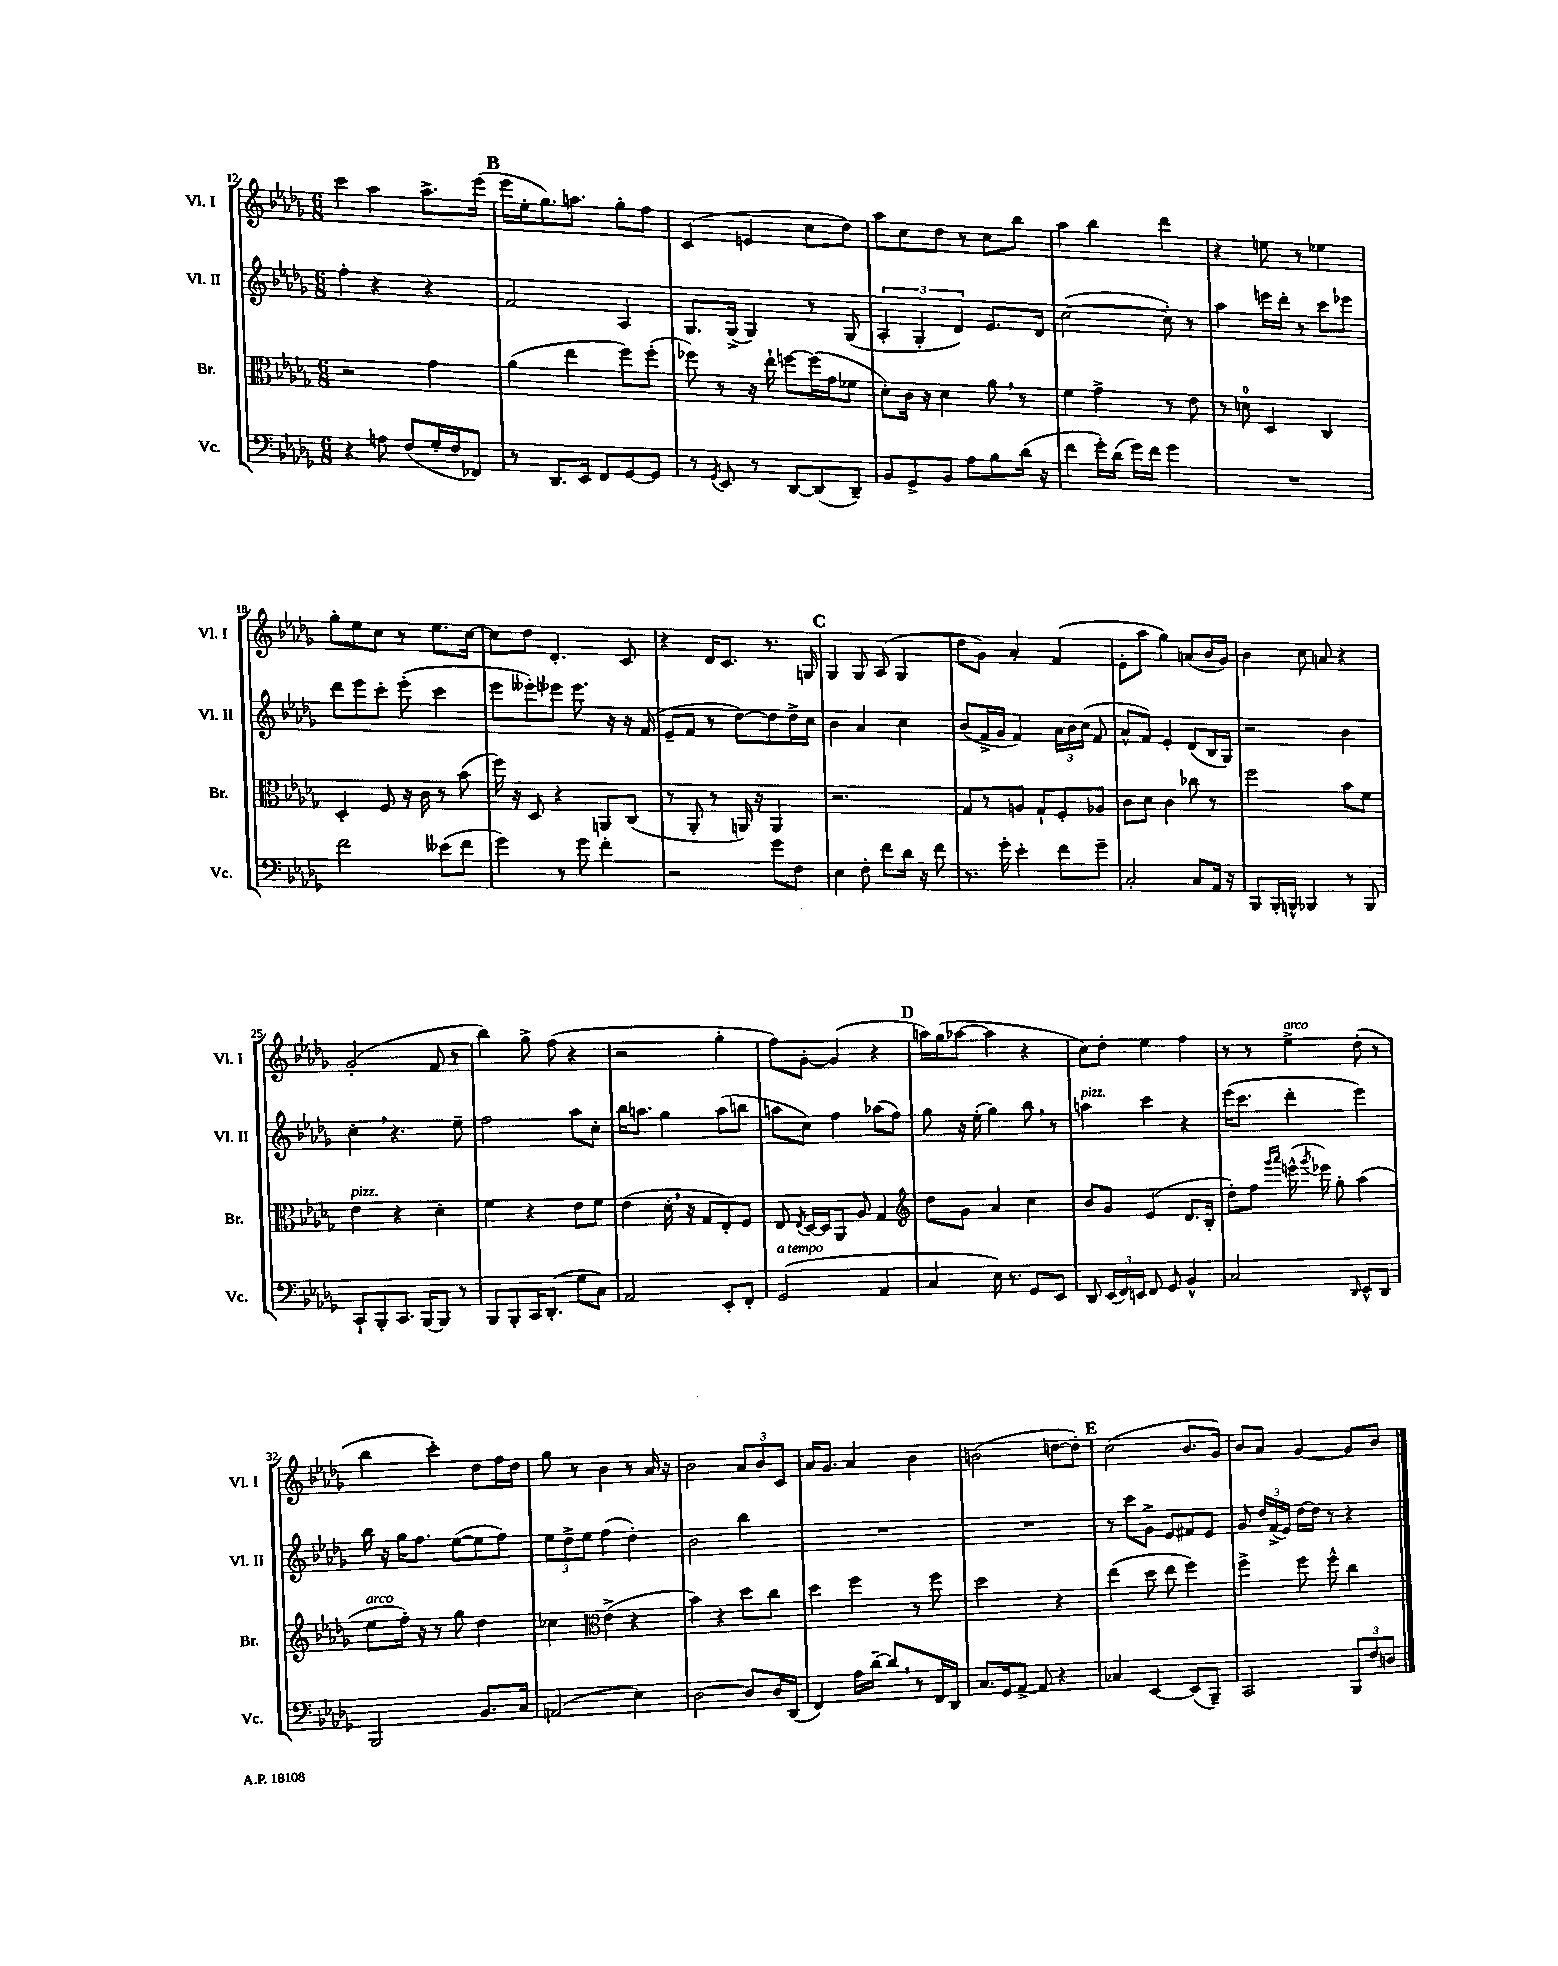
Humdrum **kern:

**kern	**kern	**kern	**kern
*staff4	*staff3	*staff2	*staff1
*clefF4	*clefC3	*clefG2	*clefG2
*k[b-e-a-d-g-]	*k[b-e-a-d-g-]	*k[b-e-a-d-g-]	*k[b-e-a-d-g-]
*M6/8	*M6/8	*M6/8	*M6/8
4r	2r	4ff'	4ccc
8A	.	4r	4aa-
(8F	.	.	.
16G-'	4g-	4r	8.aa-^
16F	.	.	.
8FF-)	.	.	.
.	.	.	(16eee-
=	=	=	=
8r	(4a-	2f	16eee-
.	.	.	16ee-'
8.DD-	.	.	8.gg-)
.	4ee-	.	.
16EE-	.	.	8.aa
8FF	.	.	.
[8GG-	8ff)	4A-	8gg-'
8GG-]	(8ff'	.	8ff
=	=	=	=
8r	8ff-)	8.G-	(4c
8qGG-	.	.	.
8EE-	8r	.	.
.	.	(16G-^	.
8r	16r	4G-)	4e
.	16ee-`	.	.
[8DD-	[8ff	.	.
(8DD-]	(16ff]	8r	8cc
.	16g-	.	.
8DD-~)	8f-	(8G-	8dd-)
=	=	=	=
8BB-	8d-')	6A-'	8aa-
8GG-^	16c	.	8cc
.	.	6G-'	.
.	16r	.	.
8BB-	4d-	.	8dd-
.	.	6d-)	.
8A-	.	.	8r
8B-	8a-	8.e-	8cc
(16d-	8r	.	8bb-
16r	.	16d-	.
=	=	=	=
4f	4f	([2cc	4aa-
16g-')	4g-^	.	4bb-
(16d-	.	.	.
16g-)	.	.	.
16f	.	.	.
4g-	8r	8cc'])	4ddd-
.	8e-	8r	.
=	=	=	=
2.r	8r	4aa-	4r
.	8d	.	.
.	4D-	16eee	8ee
.	.	16ddd-'	.
.	.	8r	8r
.	4C	8ccc	4ee-
.	.	8eee-	.
=	=	=	=
2f	4D-'	8ddd-	8gg-'
.	.	8eee-	8ee-
.	8F	8ccc'	8cc
.	16r	(8eee-'	8r
.	16c	.	.
(8e--	8r	4ccc	8.ee-
8f	(8b-	.	.
.	.	.	[16cc
=	=	=	=
4g-)	16ff)	8eee-	8cc]
.	16r	.	.
.	8D-	8eee--')	8dd-
8r	4r	8eee-	4.d-'
8g-	.	8.eee-	.
4f'	8AA	.	.
.	.	16r	.
.	(8C	16r	8c
.	.	(16f	.
=	=	=	=
2r	8r	8e-~	4r
.	8AA-'	8f	.
.	8r	8r	16d-
.	.	.	8.c
.	16AA)	[8dd-)	.
.	16r	.	.
8g-	4AA	8dd-]	8.r
8F	.	16dd-^	.
.	.	16cc	16G
=	=	=	=
4E-	2.r	4b-	4G-
8F'	.	4a-	8G-
8f	.	.	(8A-
16d-	.	4cc	4G-
16r	.	.	.
8f	.	.	.
=	=	=	=
8.r	8G-	(8b-	8dd-
.	8r	16f^	8g-)
16g-'	.	16g-	.
4e-'	8A	4f)	4a-'
.	8G-`	.	.
8f	8F'	24a-	(4f
.	.	24b-	.
.	.	(24cc	.
8g-~	8A-	8f	.
=	=	=	=
2C'	8c	8a-^^	8e-'
.	8d-	8f)	8aa-
.	4c	4e-'	4gg-)
8C	8cc-	(8d-	(8a
16AA-	8r	16B-	16b-
16r	.	16G-)	16g-)
=	=	=	=
8BBB-	2ff	2r	4b-
16BBB-'	.	.	.
16BBB^^	.	.	.
4BBB-	.	.	8cc
.	.	.	8a
8r	8b-	4b-	4r
8BBB-	8f	.	.
=	=	=	=
8CC`	4e-	4cc'	(2g-'
8BBB-'	.	.	.
8.CC	4r	4.r	.
[16BBB-	.	.	.
8BBB-]	4d-'	.	8f
8r	.	8ee-~	8r
=	=	=	=
8BBB-	4f	2ff	4bb-)
8BBB-'	.	.	.
16CC	4r	.	8gg-^
(8.DD-'	.	.	.
.	.	.	(8ff
8G-	8e-	8aa-	4r
8C)	8f	8cc'	.
=	=	=	=
2AA-	(4e-	16bb-	2r
.	.	8.aa	.
.	16d-'	4gg-	.
.	16r	.	.
.	8G-	.	.
8EE-'	8E-')	(8aa	4gg-'
8FF'	8F	8bb	.
=	=	=	=
(2GG-	8E-	8aa	8ff)
.	8qE-	.	.
.	[16D-	8cc)	[8g-'
.	16D-]	.	.
.	8AA-	4ff	(4g-]
.	8A-	.	.
4AA-	4G-	(8aa-	4r
.	.	8ff)	.
=	=	=	=
*	*clefG2	*	*
4C	8dd-	8gg-	16aa)
.	.	.	(16gg-
.	8g-	16r	[8aa-
.	.	(16ee-'	.
16E-)	4a-	4gg-)	4aa-]
8.r	.	.	.
8GG-	4cc	8bb-	4r
8EE-	.	8r	.
=	=	=	=
8DD-	8b-	4aa	8cc)
(24EE-	8g-	.	8dd-'
24FF)	.	.	.
24EE	.	.	.
8FF	(4e-	4ccc	4ee-
8GG-	.	.	.
4BB-^^	8.d-	4r	4ff
.	16B-'	.	.
=	=	=	=
2C	8dd-')	(16eee-	8r
.	.	8.ccc	.
.	8ff	.	8r
.	16qqggg-	.	.
.	16qqaaa-	.	.
.	(16eee^^	4ddd-'	4ee-^
.	8qggg-	.	.
.	16eee-)	.	.
.	8gg-'	.	.
16qqDD-	.	.	.
8EE-^^	(4aa-	4eee-)	(8dd-'
8DD-	.	.	8r
=	=	=	=
2BBB-	8ee-	16bb-	4bb-
.	.	16r	.
.	16ff')	16gg-	.
.	16r	8.ff	.
.	8r	.	4ccc')
.	8gg-	([8ee-	.
8.BB-	4dd-	8ee-]	8dd-
.	.	8ff)	16ff
16C	.	.	16dd-
=	=	=	=
(2AA	4cc-	12ee-	8gg-
.	.	12dd-^	.
.	.	.	8r
.	.	12ee-	.
*	*clefC3	*	*
.	(4e-^	(4ff	4b-
4E-)	4r	4dd-')	8r
.	.	.	16a-
.	.	.	16r
=	=	=	=
[2D-	4b-)	2b-	2b-
.	4r	.	.
8D-]	8dd-	4bb-	12a-
.	.	.	12b-
16D-	8cc	.	.
.	.	.	12c
(16DD-	.	.	.
=	=	=	=
4FF)	4dd-	2.r	16a-
.	.	.	8.g-
16A-	4ff	.	4a-
[16d-~	.	.	.
8d-]	.	.	.
8r	8r	.	4b-
16FF	8ff	.	.
16DD-	.	.	.
=	=	=	=
8.C	2dd-	2.r	(2b
16GG-	.	.	.
[8AA-^	.	.	.
8AA-]	.	.	.
4r	4r	.	[8dd
.	.	.	8dd'])
=	=	=	=
4C-	(4ee-	8r	(2cc
.	.	8ccc	.
[4EE-	8dd-	8g-^	.
.	8ee-	8e-	.
(8EE-]	4ff)	8f#	8.b-
8BBB-~)	.	8e-	.
.	.	.	16g-)
=	=	=	=
2CC	4ff^	8g-	8b-
.	.	24dd-	8a-
.	.	(24f^	.
.	.	24e-)	.
.	8ff	[16dd-	[4g-
.	.	16dd-]	.
.	8ff^^	8r	.
12BBB-	4cc	4r	8g-]
12F	.	.	.
.	.	.	8b-
12D	.	.	.
==	==	==	==
*-	*-	*-	*-
